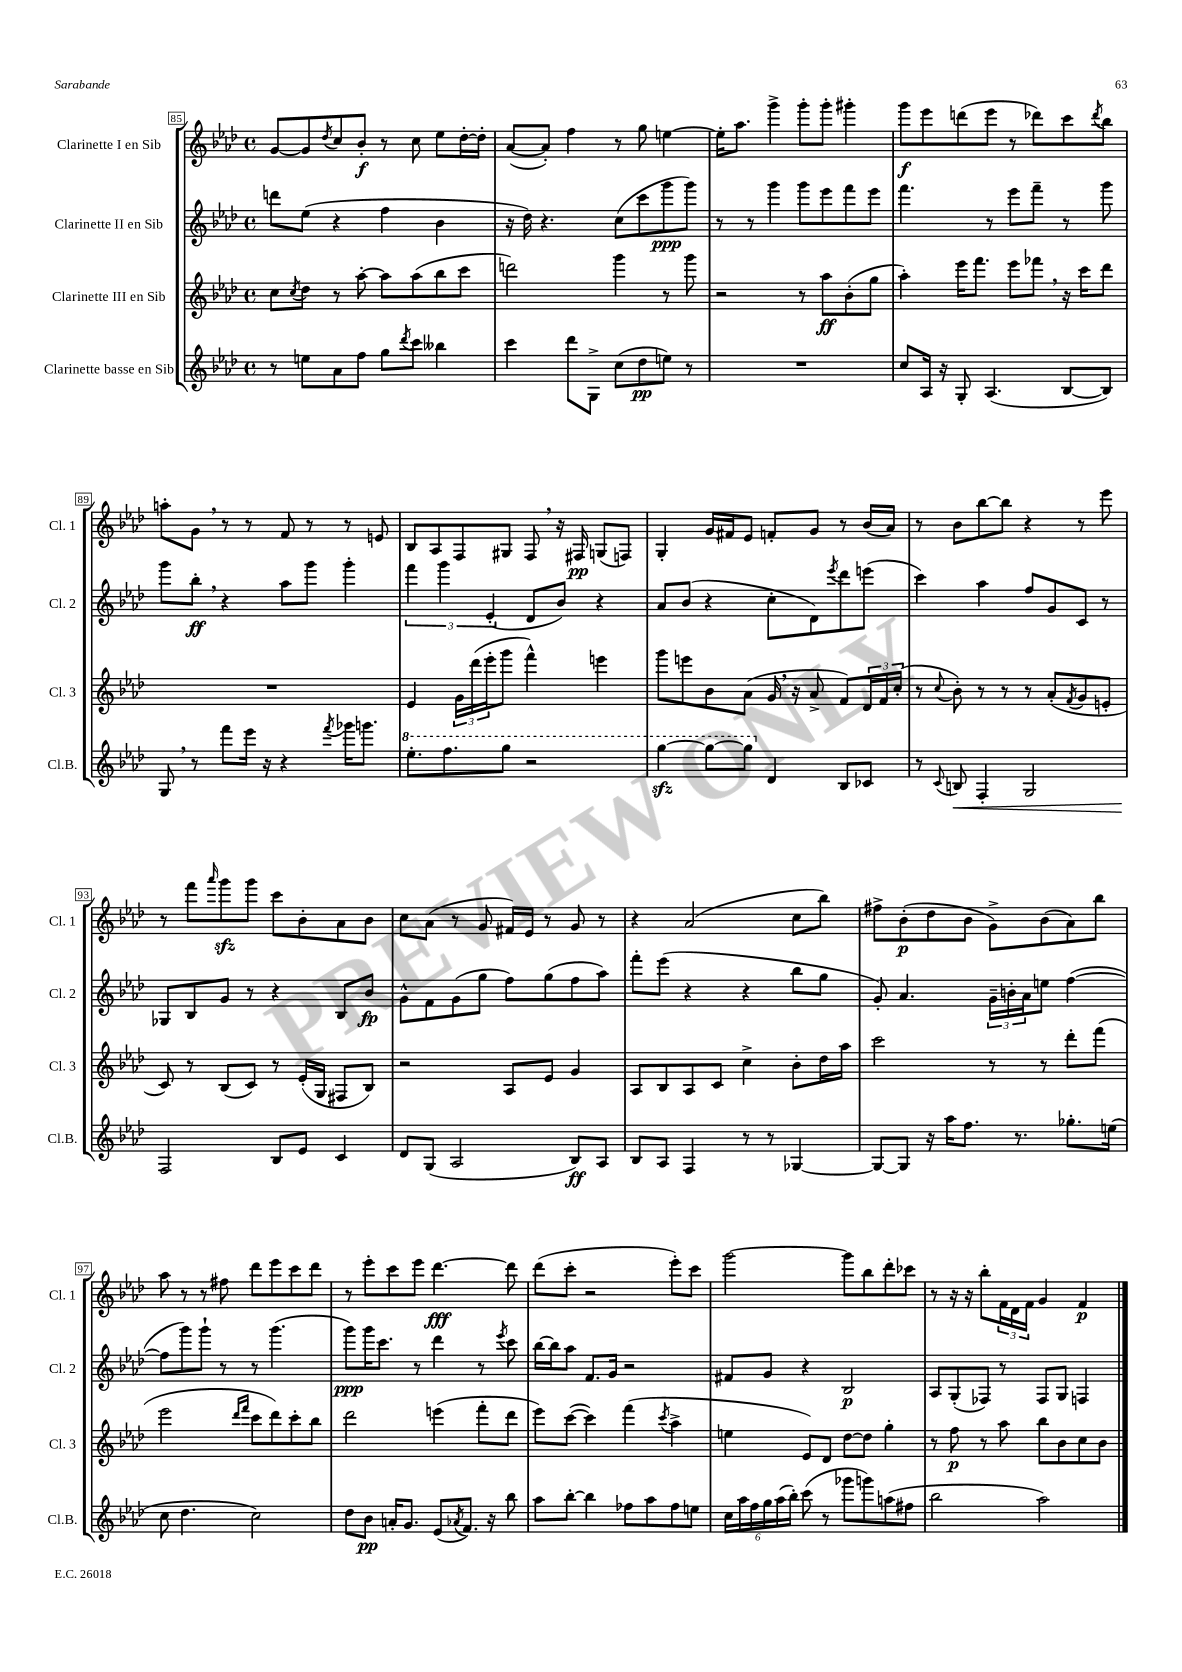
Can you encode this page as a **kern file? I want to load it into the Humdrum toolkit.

**kern	**dynam	**kern	**dynam	**kern	**dynam	**kern	**dynam
*part4	*part4	*part3	*part3	*part2	*part2	*part1	*part1
*staff4	*staff4	*staff3	*staff3	*staff2	*staff2	*staff1	*staff1
*I"Clarinette basse en Sib	*	*I"Clarinette III en Sib	*	*I"Clarinette II en Sib	*	*I"Clarinette I en Sib	*
*I'Cl.B.	*	*I'Cl. 3	*	*I'Cl. 2	*	*I'Cl. 1	*
*clefG2	*	*clefG2	*	*clefG2	*	*clefG2	*
*k[b-e-a-d-]	*	*k[b-e-a-d-]	*	*k[b-e-a-d-]	*	*k[b-e-a-d-]	*
*M4/4	*	*M4/4	*	*M4/4	*	*M4/4	*
*met(c)	*	*met(c)	*	*met(c)	*	*met(c)	*
=85	=85	=85	=85	=85	=85	=85	=85
8r	.	8cc\L	.	8dddn\L	.	[8g/L	.
.	.	8qcc/	.	.	.	.	.
8een\L	.	8dd-\J	.	(8ee-\J	.	8g/]	.
.	.	.	.	.	.	8qdd-/	.
8a-\	.	8r	.	4r	.	8cc/	.
8ff\J	.	[8aa-'\	.	.	.	8b-'/J	f
8gg\L	.	8aa-\L]	.	4ff\	.	8r	.
8qddd-/	.	.	.	.	.	.	.
8ccc\J	.	(8aa-\	.	.	.	8cc\	.
4bb--X\	.	8bb-\	.	4b-\	.	8ee-\L	.
.	.	8ccc\J	.	.	.	[16dd-'\L	.
.	.	.	.	.	.	16dd-'\JJ]	.
=86	=86	=86	=86	=86	=86	=86	=86
4ccc\	.	2dddn\)	.	16r	.	([8a-/L	.
.	.	.	.	16dd-\)	.	.	.
.	.	.	.	4.r	.	8a-'/J])	.
8ddd-\L	.	.	.	.	.	4ff\	.
8G^\J	.	.	.	.	.	.	.
(8cc\L	.	4ggg\	.	(8cc\L	.	8r	.
8dd-\	pp	.	.	8ccc\	.	8gg\	.
8een\J)	.	8r	.	8ggg\	ppp	[4een\	.
8r	.	8ggg\	.	8ggg\J)	.	.	.
=87	=87	=87	=87	=87	=87	=87	=87
1r	.	2r	.	8r	.	16ee'\KL]	.
.	.	.	.	.	.	8.aa-\J	.
.	.	.	.	8r	.	.	.
.	.	.	.	4ggg\	.	4ggg^\	.
.	.	8r	.	8ggg\L	.	8ggg'\L	.
.	.	8aa-\L	ff	8eee-\	.	8ggg'\J	.
.	.	(8b-'\	.	8fff\	.	4ggg#X'\	.
.	.	8gg\J	.	8eee-\J	.	.	.
=88	=88	=88	=88	=88	=88	=88	=88
8cc/L	.	4aa-'\)	.	4.fff\	.	8ggg\L	f
16A-/Jk	.	.	.	.	.	8eee-\	.
16r	.	.	.	.	.	.	.
8G'/	.	16eee-\KL	.	.	.	(8dddn\	.
.	.	8.fff\J	.	.	.	.	.
(4.A-/	.	.	.	8r	.	8eee-\J	.
.	.	8eee-\L	.	8eee-\L	.	8r	.
.	.	8fff-X,\J	.	8fff~\J	.	8ddd-X\L)	.
[8B-/L	.	16r	.	8r	.	8ccc\	.
.	.	16ccc\KL	.	.	.	.	.
.	.	.	.	.	.	8qddd-/	.
8B-/J])	.	8ddd-\J	.	8ggg\	.	8bb-\J	.
!!LO:LB:g=z
=89	=89	=89	=89	=89	=89	=89	=89
8G,/	.	1r	.	8ggg\L	.	8aan'\L	.
8r	.	.	.	8bb-',\J	ff	8g,\J	.
8fff\L	.	.	.	4r	.	8r	.
16eee-\Jk	.	.	.	.	.	8r	.
16r	.	.	.	.	.	.	.
4r	.	.	.	8aa-\L	.	8f/	.
.	.	.	.	8ggg\J	.	8r	.
8qfff/	.	.	.	.	.	.	.
16ggg-X\KL	.	.	.	4ggg'\	.	8r	.
8.gggn\J	.	.	.	.	.	.	.
.	.	.	.	.	.	8en/	.
=90	=90	=90	=90	=90	=90	=90	=90
*8va	*	*	*	*	*	*	*
8.eee-'\L	.	4e-/	.	6fff\	.	8B-/L	.
.	.	.	.	.	.	8A-/	.
.	.	.	.	6ggg\	.	.	.
8.fff\	.	.	.	.	.	.	.
.	.	24g\LL	.	.	.	8F/	.
.	.	(24ddd-\	.	.	.	.	.
.	.	24eee-'\J	.	(6e-'/	.	.	.
8ggg\J	.	8ggg\J	.	.	.	8G#X/J	.
2r	.	4fff^^\)	.	8d-/L	.	8F,/	.
.	.	.	.	8b-/J)	.	16r	.
.	.	.	.	.	.	16F#X/	pp
.	.	4eeen\	.	4r	.	(8Gn/L	.
.	.	.	.	.	.	8Fn/J)	.
=91	=91	=91	=91	=91	=91	=91	=91
[4gggzz\	.	8ggg\L	.	8a-/L	.	4G'/	.
.	.	8eeen\	.	(8b-/J	.	.	.
8ggg\L_	.	8b-\	.	4r	.	16g/LL	.
.	.	.	.	.	.	16f#X/J	.
8ggg\J]	.	(8a-\J	.	.	.	8e-/J	.
*X8va	*	*	*	*	*	*	*
4d-/	.	16g,/	.	8cc'\L	.	8fn'/L	.
.	.	16r	.	.	.	.	.
.	.	8a-^/	.	8d-\)	.	8g/J	.
.	.	.	.	8qeee-/	.	.	.
8B-/L	.	8f/L)	.	8ddd-\	.	8r	.
8c-X/J	.	24d-/L	.	(8eeen\J	.	(16b-/LL	.
.	.	24f/	.	.	.	.	.
.	.	.	.	.	.	16a-/JJ)	.
.	.	(24cc'/JJ	.	.	.	.	.
=92	=92	=92	=92	=92	=92	=92	=92
8r	.	8r	.	4ccc\)	.	8r	.
8qqc/	.	8qqcc/	.	.	.	.	.
!	!LO:HP:b	!	!	!	!	!	!
8Bn/	<	8b-'\)	.	.	.	8b-\L	.
4F'/	.	8r	.	4aa-\	.	[8bb-\	.
.	.	8r	.	.	.	8bb-\J]	.
2G/	.	8r	.	8ff/L	.	4r	.
.	.	(8a-'/L	.	8g/	.	.	.
.	.	8qf/	.	.	.	.	.
.	.	8g/	.	8c/J	.	8r	.
.	.	8en'/J	.	8r	.	8eee-\	.
!!LO:LB:g=z
=93	=93	=93	=93	=93	=93	=93	=93
2F/	.	8c/)	.	8G-X/L	.	8r	.
.	.	8r	.	8B-/	.	8fff\L	.
.	.	.	.	.	.	16qqaaa-/	.
.	.	(8B-/L	.	8g/J	.	8gggzz\	.
.	.	8c/J)	.	8r	.	8ggg\J	.
8B-/L	[	8r	.	4r	.	8ccc\L	.
8e-/J	.	(16e-'/LL	.	.	.	8b-'\	.
.	.	16G/JJ	.	.	.	.	.
4c/	.	8F#X/L	.	8B-/L	.	8a-\	.
.	.	8B-/J)	.	8b-/J	fp	8b-\J	.
=94	=94	=94	=94	=94	=94	=94	=94
8d-/L	.	2r	.	8g^^\L	.	8cc\L	.
(8G/J	.	.	.	8f\	.	(8a-\J	.
2A-/	.	.	.	(8g\	.	8r	.
.	.	.	.	8gg\J	.	8g/	.
.	.	8A-/L	.	8ff\L)	.	16f#X/LL)	.
.	.	.	.	.	.	16e-/JJ	.
.	.	8e-/J	.	(8gg\	.	8r	.
8B-/L)	ff	4g/	.	8ff\	.	8g/	.
8A-/J	.	.	.	8aa-\J)	.	8r	.
=95	=95	=95	=95	=95	=95	=95	=95
8B-/L	.	8A-/L	.	8fff'\L	.	4r	.
8A-/J	.	8B-/	.	(8eee-\J	.	.	.
4F/	.	8A-/	.	4r	.	(2a-/	.
.	.	8c/J	.	.	.	.	.
8r	.	4cc^\	.	4r	.	.	.
8r	.	.	.	.	.	.	.
[4G-X/	.	8b-'\L	.	8bb-\L	.	8cc\L	.
.	.	16dd-\L	.	8gg\J	.	8bb-\J)	.
.	.	16aa-\JJ	.	.	.	.	.
=96	=96	=96	=96	=96	=96	=96	=96
8G-/L_	.	2ccc\	.	8g'/)	.	8ff#X^\L	.
8G-/J]	.	.	.	4.a-/	.	(8b-'\	p
16r	.	.	.	.	.	8dd-\	.
16aa-\KL	.	.	.	.	.	.	.
8.ff\J	.	.	.	.	.	8b-\J	.
.	.	8r	.	24g~\LL	.	8g^\L)	.
.	.	.	.	24bn'\	.	.	.
8.r	.	.	.	.	.	.	.
.	.	.	.	24a-\J	.	.	.
.	.	8r	.	8een\J	.	(8b-\	.
8.gg-X'\L	.	8ddd-'\L	.	([4ff\	.	8a-\)	.
.	.	(8fff\J	.	.	.	8bb-\J	.
(16een\Jk	.	.	.	.	.	.	.
!!LO:LB:g=z
=97	=97	=97	=97	=97	=97	=97	=97
8cc\	.	2eee-\	.	8ff\L]	.	8aa-\	.
4.dd-\	.	.	.	8ggg\)	.	8r	.
.	.	.	.	8ggg`\J	.	8r	.
.	.	.	.	8r	.	8ff#X\	.
.	.	16qqddd-/LL	.	.	.	.	.
.	.	16qqfff/JJ	.	.	.	.	.
2cc\)	.	8ccc\L	.	8r	.	8ddd-\L	.
.	.	8ddd-\)	.	(4.ggg\	.	8eee-\	.
.	.	8ccc'\	.	.	.	8ccc\	.
.	.	8bb-\J	.	.	.	8ddd-\J	.
=98	=98	=98	=98	=98	=98	=98	=98
8dd-\L	.	2ddd-\	.	8ggg\L)	ppp	8r	.
8b-\J	pp	.	.	16ggg\K	.	8eee-'\L	.
.	.	.	.	8.ccc\J	.	.	.
16an'/KL	.	.	.	.	.	8ccc\	.
8.g/J	.	.	.	.	.	.	.
.	.	.	.	8r	.	8eee-\J	.
(8e-/L	.	(4eeen\	.	4ddd-\	.	[4.ddd-\	fff
8qa-X/	.	.	.	.	.	.	.
8.f/J)	.	.	.	.	.	.	.
.	.	8fff'\L	.	8r	.	.	.
16r	.	.	.	.	.	.	.
.	.	.	.	8qeee-/	.	.	.
8bb-\	.	8ddd-\J	.	8ccc\	.	8ddd-\]	.
=99	=99	=99	=99	=99	=99	=99	=99
8aa-\L	.	8eee-\L)	.	[16bb-\LL	.	(8ddd-\L	.
.	.	.	.	16bb-\J]	.	.	.
[8bb-'\J	.	([8ccc\J	.	8aa-\J	.	8ccc'\J	.
4bb-\]	.	4ccc\])	.	8.f/L	.	2r	.
.	.	.	.	16g/Jk	.	.	.
8ff-X\L	.	(4fff\	.	2r	.	.	.
8aa-\	.	.	.	.	.	.	.
.	.	8qccc/	.	.	.	.	.
8ff-\	.	4aa-^\	.	.	.	8eee-'\L)	.
8een\J	.	.	.	.	.	8ccc\J	.
=100	=100	=100	=100	=100	=100	=100	=100
24cc\LL	.	4een\	.	8f#X/L	.	[2ggg\	.
24aa-\	.	.	.	.	.	.	.
24ff\	.	.	.	.	.	.	.
24gg\	.	.	.	8g/J	.	.	.
(24aa-\	.	.	.	.	.	.	.
24bb-'\JJ)	.	.	.	.	.	.	.
(8ccc\	.	8e-/L)	.	4r	.	.	.
8r	.	8d-/J	.	.	.	.	.
8ggg-X\L	.	[8dd-\L	.	2B-/	p	8ggg\L]	.
8gggn\)	.	8dd-\J]	.	.	.	8bb-\	.
(8aan\	.	4gg'\	.	.	.	8ddd-'\	.
8ff#X\J	.	.	.	.	.	8ccc-X\J	.
=101	=101	=101	=101	=101	=101	=101	=101
2bb-\	.	8r	.	8A-/L	.	8r	.
.	.	8ff\	p	(8G'/	.	16r	.
.	.	.	.	.	.	16r	.
.	.	8r	.	8F-X/J)	.	8bb-'\L	.
.	.	8aa-\	.	8r	.	24f\L	.
.	.	.	.	.	.	24d-\	.
.	.	.	.	.	.	24f\JJ	.
2aa-\)	.	8bb-\L	.	8F-/L	.	4g/	.
.	.	8b-\	.	8G/J	.	.	.
.	.	8cc\	.	4Fn/	.	4f/	p
.	.	8b-\J	.	.	.	.	.
==	==	==	==	==	==	==	==
*-	*-	*-	*-	*-	*-	*-	*-
